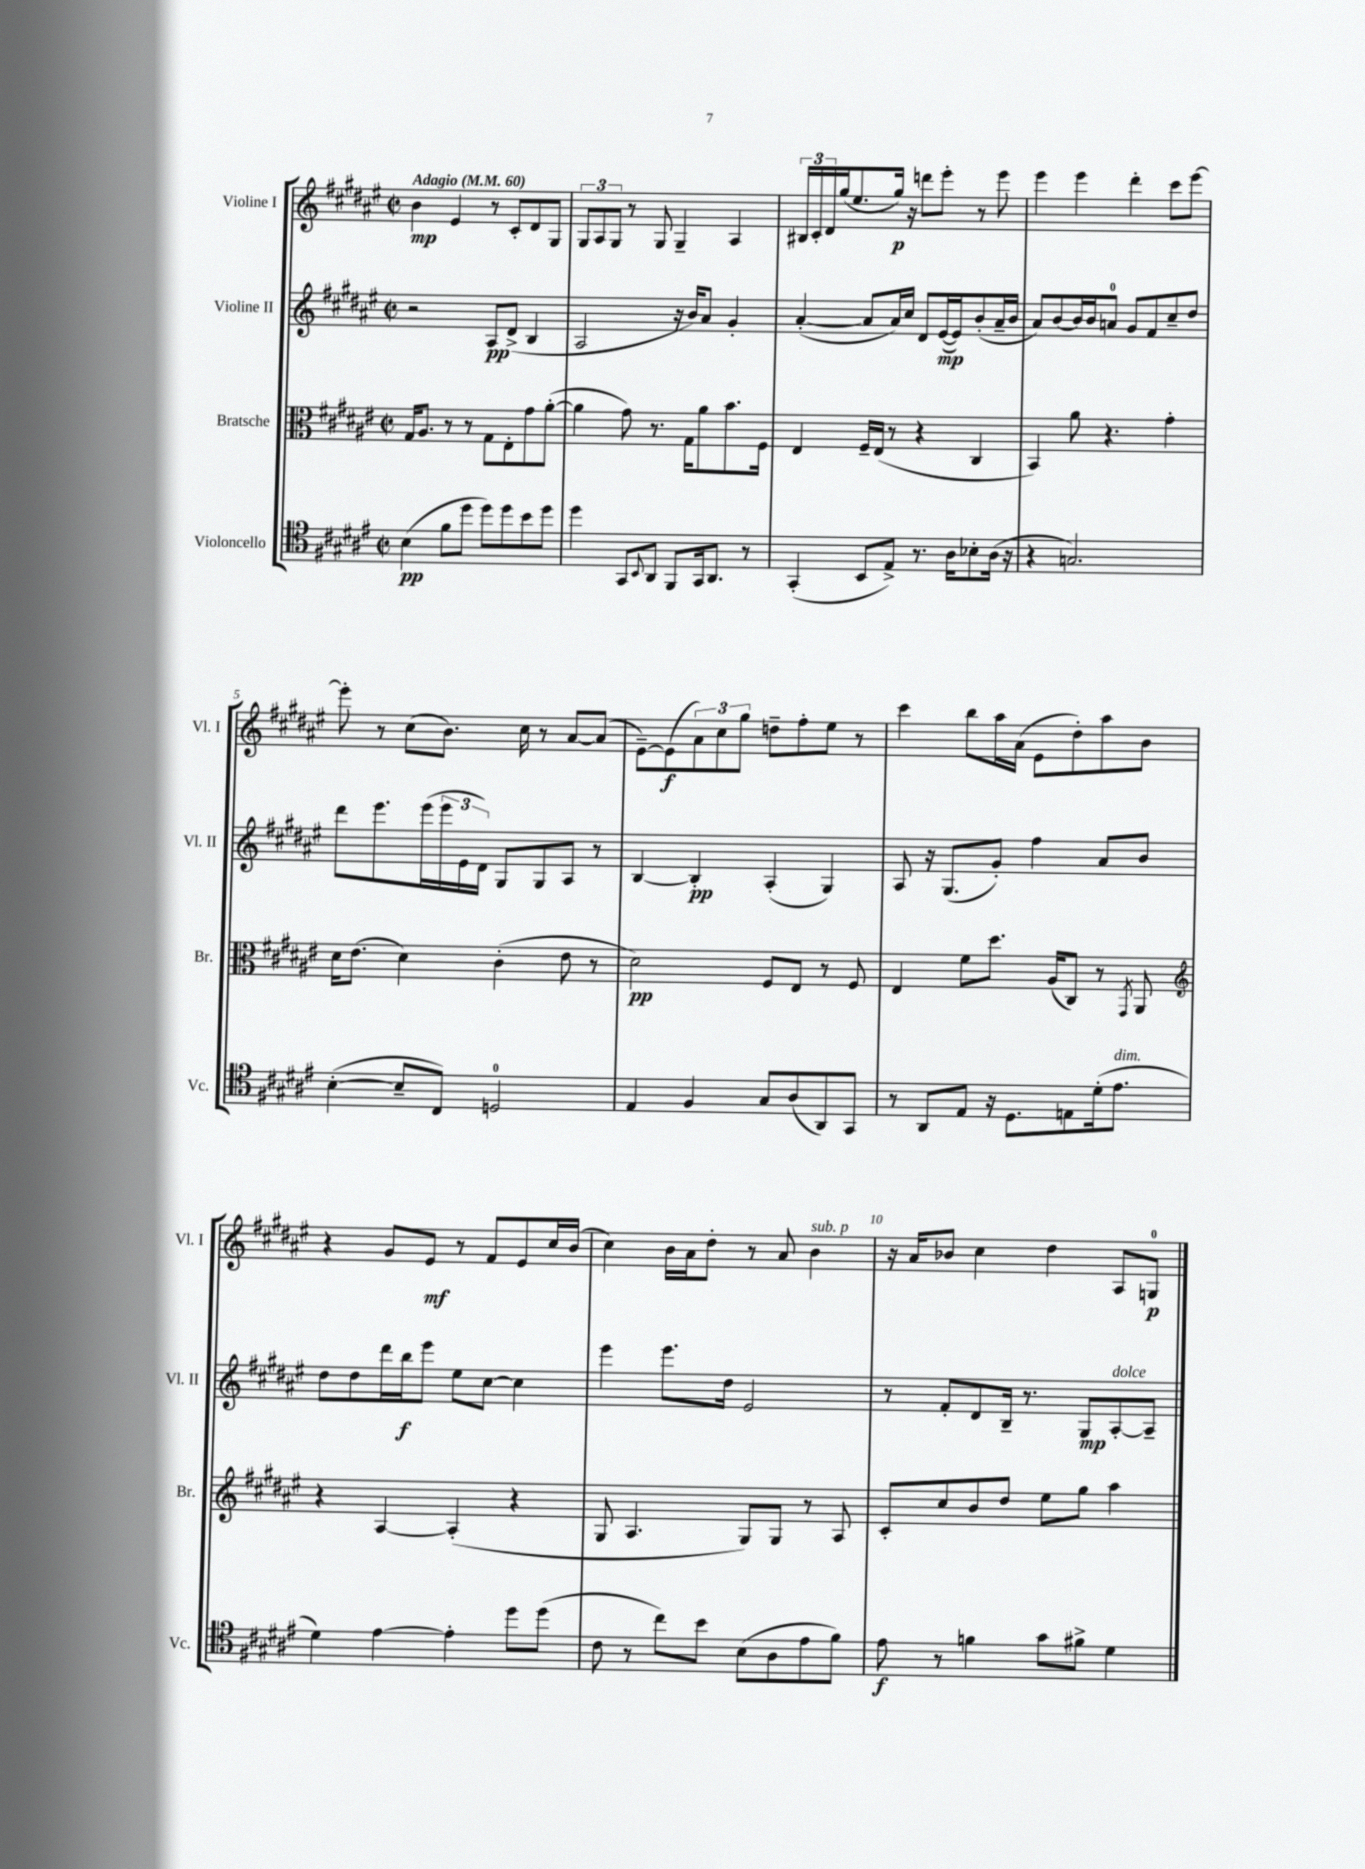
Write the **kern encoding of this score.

**kern	**dynam	**kern	**dynam	**kern	**dynam	**kern	**dynam
*part4	*part4	*part3	*part3	*part2	*part2	*part1	*part1
*staff4	*staff4	*staff3	*staff3	*staff2	*staff2	*staff1	*staff1
*I"Violoncello	*	*I"Bratsche	*	*I"Violine II	*	*I"Violine I	*
*I'Vc.	*	*I'Br.	*	*I'Vl. II	*	*I'Vl. I	*
*clefC4	*	*clefC3	*	*clefG2	*	*clefG2	*
*k[f#c#g#d#a#e#]	*	*k[f#c#g#d#a#e#]	*	*k[f#c#g#d#a#e#]	*	*k[f#c#g#d#a#e#]	*
*M2/2	*	*M2/2	*	*M2/2	*	*M2/2	*
*met(c|)	*	*met(c|)	*	*met(c|)	*	*met(c|)	*
*MM60	*	*MM60	*	*MM60	*	*MM60	*
=1	=1	=1	=1	=1	=1	=1	=1
!	!	!	!	!	!	!LO:TX:a:B:t=Adagio	!
(4B\	pp	16G#/KL	.	2r	.	4b\	mp
.	.	8.A#/J	.	.	.	.	.
8f#\L	.	8r	.	.	.	4e#/	.
8dd#\J	.	8r	.	.	.	.	.
8dd#\L)	.	8G#\L	.	8A#/L	pp	8r	.
8dd#\	.	8E#'\	.	(8d#^/J	.	8c#'/L	.
8b\	.	8g#\	.	4B/	.	8d#/	.
8dd#\J	.	([8a#'\J	.	.	.	8G#/J	.
=2	=2	=2	=2	=2	=2	=2	=2
4dd#\	.	4a#\]	.	2A#/	.	12G#/L	.
.	.	.	.	.	.	12A#/	.
.	.	.	.	.	.	12G#/J	.
8GG#/L	.	8g#\)	.	.	.	8r	.
8qqBB/	.	.	.	.	.	.	.
8AA#/J	.	8.r	.	.	.	8G#/	.
8FF#/L	.	.	.	16r	.	4G#~/	.
.	.	16G#\KL	.	16b/KL)	.	.	.
16GG#/k	.	8a#\	.	8a#/J	.	.	.
8.AA#/J	.	.	.	.	.	.	.
.	.	8.b\	.	4g#'/	.	4A#/	.
8r	.	.	.	.	.	.	.
.	.	16F#\Jk	.	.	.	.	.
=3	=3	=3	=3	=3	=3	=3	=3
(4GG#'/	.	4E#/	.	([4a#'/	.	24B#X/LL	.
.	.	.	.	.	.	24c#'/	.
.	.	.	.	.	.	24d#/	.
.	.	.	.	.	.	(16gg#/J	.
.	.	.	.	.	.	8.ee#/	.
8BB/L	.	16F#~/LL	.	8a#/L]	.	.	.
.	.	(16E#/JJ	.	.	.	.	.
8E#^/J)	.	8r	.	16a#/L)	.	16gg#/Jk)	p
.	.	.	.	16cc#/JJ	.	16r	.
8.r	.	4r	.	8d#/L	.	8dddn\L	.
.	.	.	.	([16e#/L	mp	8eee#'\J	.
16A#\KL	.	.	.	16e#/J])	.	.	.
8B-X'\	.	4C#/	.	(8b'/	.	8r	.
(16A#\Jk	.	.	.	16a#~/L	.	8eee#\	.
16r	.	.	.	16b/JJ	.	.	.
=4	=4	=4	=4	=4	=4	=4	=4
4r	.	4BB/)	.	8a#/L)	.	4eee#\	.
.	.	.	.	[8b/	.	.	.
2.Gn/)	.	8a#\	.	16b/L]	.	4eee#\	.
.	.	.	.	16b/J	.	.	.
.	.	4.r	.	8an/J	.	.	.
.	.	.	.	8g#/L	.	4ddd#'\	.
.	.	.	.	8f#/	.	.	.
.	.	4g#'\	.	8cc#~/	.	8ccc#\L	.
.	.	.	.	8dd#/J	.	[8eee#\J	.
!!LO:LB:g=z
=5	=5	=5	=5	=5	=5	=5	=5
([4B'\	.	16d#\KL	.	8ddd#\L	.	8eee#'\]	.
.	.	(8.e#\J	.	.	.	.	.
.	.	.	.	8.eee#\	.	8r	.
8B~/L]	.	4d#\)	.	.	.	(8cc#\L	.
.	.	.	.	(16eee#\L	.	.	.
8C#/J)	.	.	.	24eee#\	.	8.b\J)	.
.	.	.	.	24e#\	.	.	.
.	.	.	.	24d#\JJ)	.	.	.
2Dn/	.	(4c#'\	.	8G#/L	.	.	.
.	.	.	.	.	.	16cc#\	.
.	.	.	.	8G#/	.	8r	.
.	.	8e#\	.	8A#/J	.	[8a#/L	.
.	.	8r	.	8r	.	(8a#/J]	.
=6	=6	=6	=6	=6	=6	=6	=6
4E#/	.	2d#\)	pp	[4B/	.	[8e#~\L)	.
.	.	.	.	.	.	(8e#\]	f
4F#/	.	.	.	4B'/]	pp	12a#\)	.
.	.	.	.	.	.	12cc#\	.
.	.	.	.	.	.	12gg#\J	.
8G#/L	.	8F#/L	.	(4A#'/	.	8ddn~\L	.
(8A#/	.	8E#/J	.	.	.	8ff#'\	.
8AA#/)	.	8r	.	4G#/)	.	8ee#\J	.
8GG#/J	.	8F#/	.	.	.	8r	.
=7	=7	=7	=7	=7	=7	=7	=7
8r	.	4E#/	.	8A#/	.	4ccc#\	.
8AA#/L	.	.	.	16r	.	.	.
.	.	.	.	(8.G#/L	.	.	.
8E#/J	.	8f#\L	.	.	.	8bb\L	.
16r	.	8.dd#\J	.	8g#'/J)	.	16aa#\L	.
8.D#\L	.	.	.	.	.	(16a#\JJ	.
.	.	.	.	4ff#\	.	8e#\L	.
.	.	(16A#/KL	.	.	.	.	.
8En\	.	8C#/J)	.	.	.	8dd#'\)	.
(16d#'\k	.	8r	.	8a#/L	.	8aa#\	.
!LO:TX:a:i:t=dim.	!	!	!	!	!	!	!
8.e#\J	.	.	.	.	.	.	.
.	.	8qGG#/	.	.	.	.	.
.	.	8AA#/	.	8b/J	.	8b\J	.
!!LO:LB:g=z
=8	=8	=8	=8	=8	=8	=8	=8
*	*	*clefG2	*	*	*	*	*
4d#\)	.	4r	.	8dd#\L	.	4r	.
.	.	.	.	8dd#\	.	.	.
[4e#\	.	[4A#/	.	16ddd#\L	.	8g#/L	.
.	.	.	.	16bb\J	f	.	.
.	.	.	.	8eee#\J	.	8e#/J	mf
4e#'\]	.	(4A#'/]	.	8ee#\L	.	8r	.
.	.	.	.	[8cc#\J	.	8f#/L	.
8dd#\L	.	4r	.	4cc#\]	.	8e#/	.
(8dd#\J	.	.	.	.	.	16cc#/L	.
.	.	.	.	.	.	(16b/JJ	.
=9	=9	=9	=9	=9	=9	=9	=9
8c#\	.	8G#/	.	4eee#\	.	4cc#\)	.
8r	.	4.A#/	.	.	.	.	.
8cc#\L)	.	.	.	8.eee#\L	.	16b\LL	.
.	.	.	.	.	.	16a#\J	.
8b\J	.	.	.	.	.	8dd#'\J	.
.	.	.	.	16dd#\Jk	.	.	.
(8B\L	.	8G#/L)	.	2e#/	.	8r	.
8A#\	.	8G#/J	.	.	.	8a#/	.
!	!	!	!	!	!	!LO:TX:a:i:t=sub. p	!
8e#\	.	8r	.	.	.	4b\	.
8f#\J)	.	8A#/	.	.	.	.	.
=10	=10	=10	=10	=10	=10	=10	=10
8e#\	f	8c#'/L	.	8r	.	16r	.
.	.	.	.	.	.	16a#/KL	.
8r	.	8cc#/	.	8f#'/L	.	8b-X/J	.
4fn\	.	8b/	.	8d#/	.	4cc#\	.
.	.	8dd#/J	.	16B~/Jk	.	.	.
.	.	.	.	8.r	.	.	.
8g#\L	.	8ee#\L	.	.	.	4dd#\	.
8f#X^\J	.	8gg#\J	.	8G#/L	mp	.	.
!	!	!	!	!LO:TX:a:i:t=dolce	!	!	!
4d#\	.	4aa#\	.	[8A#'/	.	8A#/L	.
.	.	.	.	8A#~/J]	.	8Gn/J	p
==	==	==	==	==	==	==	==
*-	*-	*-	*-	*-	*-	*-	*-
